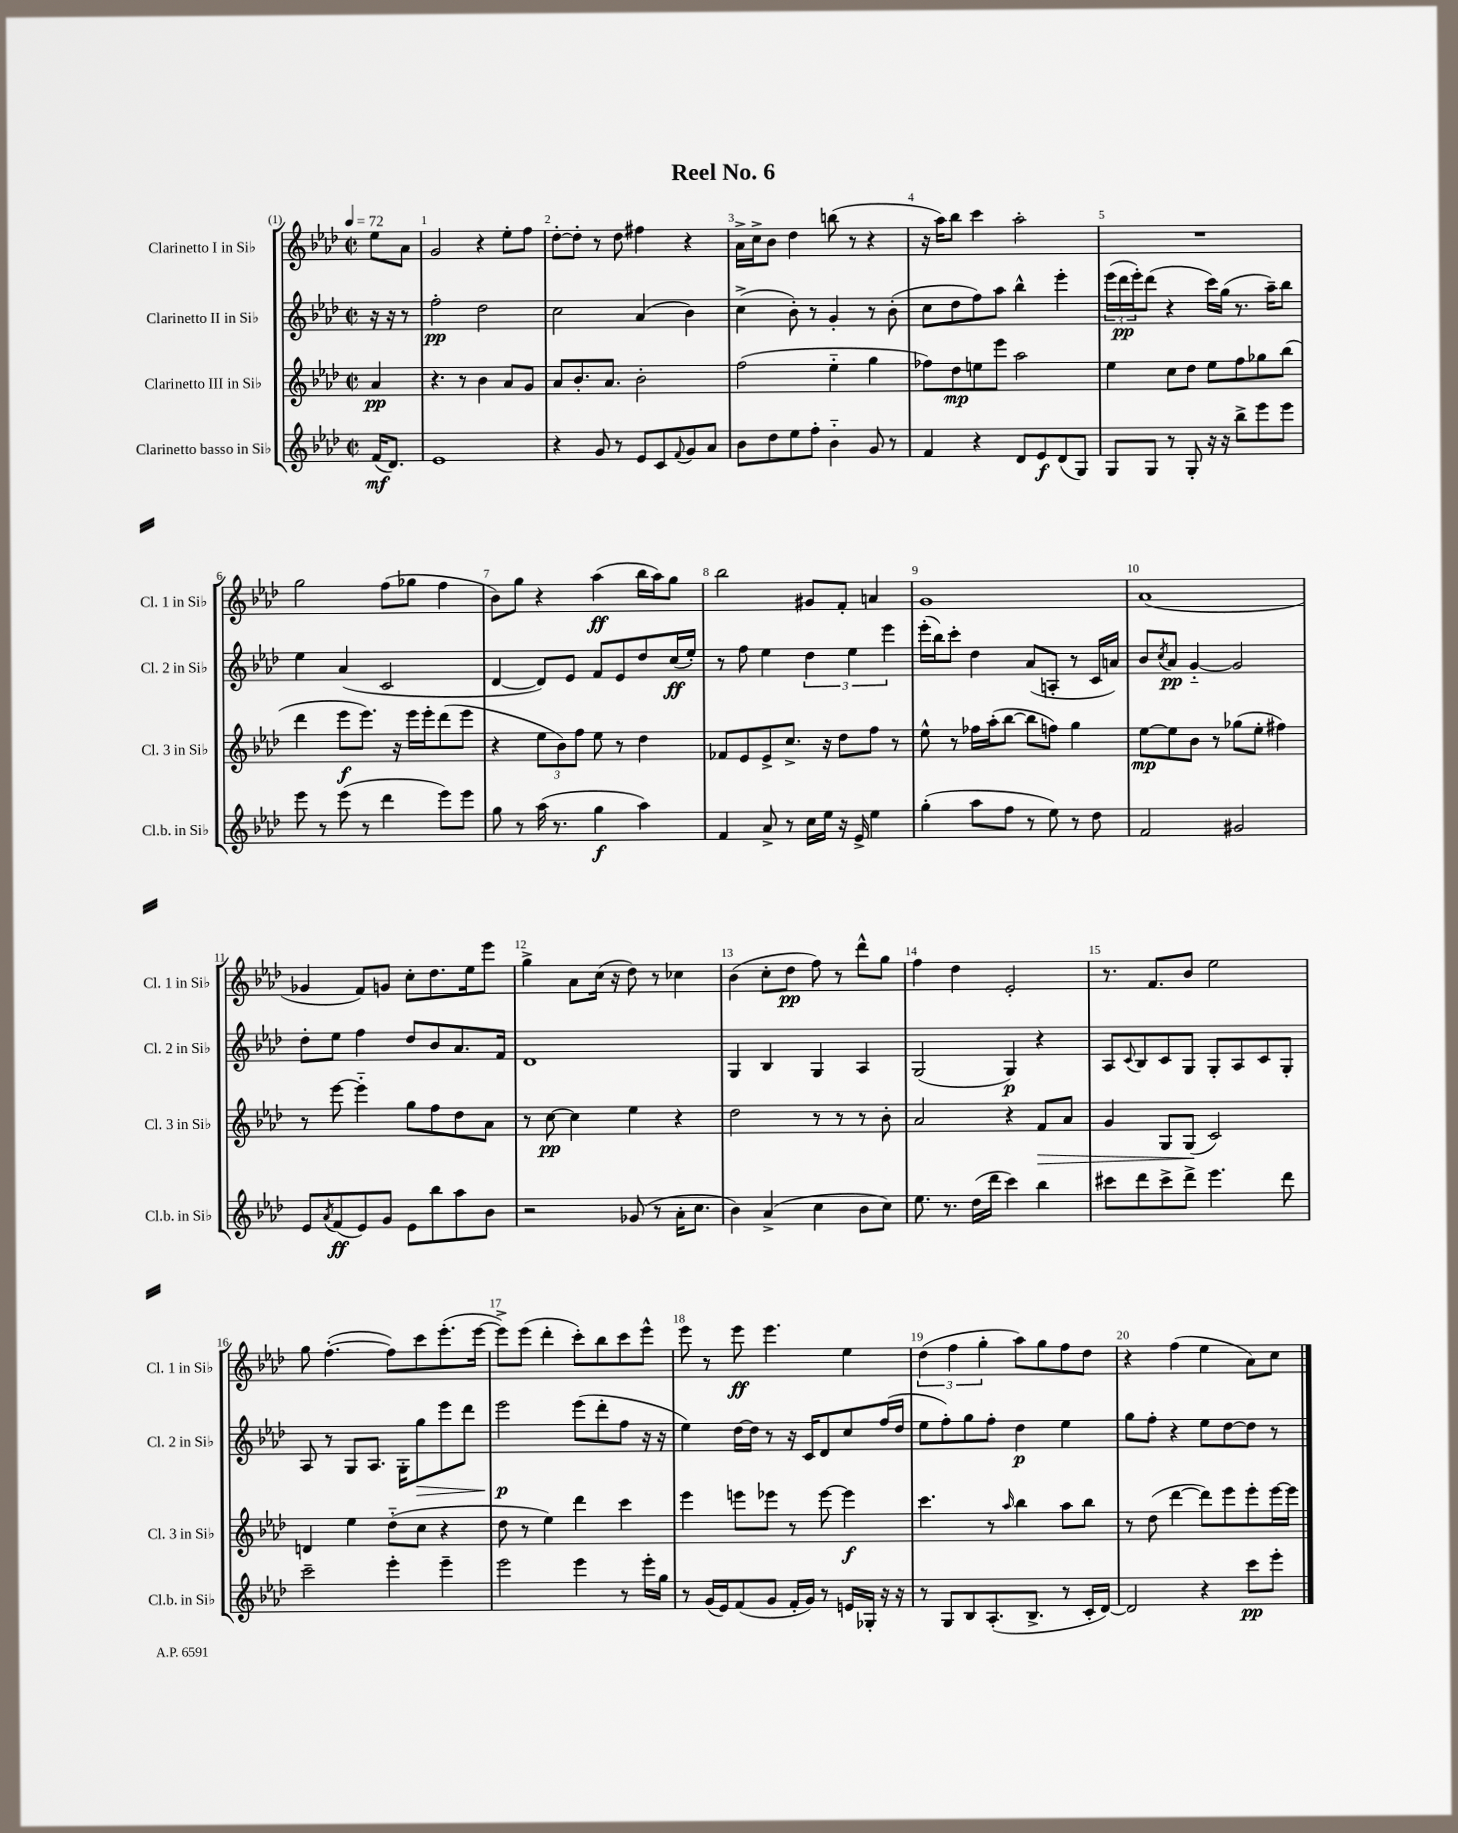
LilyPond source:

\header { title = "Reel No. 6" }
<<
\new StaffGroup <<
\new Staff = "s0" \with { instrumentName = "Clarinetto I in Sib" shortInstrumentName = "Cl. 1 in Sib" } {
    \clef treble \key aes \major \defaultTimeSignature \time 2/2 \partial 4 \tempo 4 = 72
    ees''8 aes'8 |
    g'2 r4 ees''8-. f''8 |
    des''8~-. des''8-. r8 des''8 fis''4 r4 |
    aes'16-> c''16-> bes'8 des''4 b''8( r8 r4 |
    r16 aes''16) bes''8 c'''4 aes''2-. |
    R1 |
    g''2 f''8( ges''8 f''4 |
    bes'8) g''8 r4 aes''4\ff( bes''16 aes''16) g''8 |
    bes''2 gis'8 f'8-. a'4 |
    g'1 |
    aes'1( |
    ges'4 f'8) g'8 c''8-. des''8. ees''16 ees'''8 |
    g''4-> aes'8 c''16( r16 des''8) r8 ces''4 |
    bes'4( c''8-. des''8\pp f''8) r8 des'''8-^ g''8 |
    f''4 des''4 ees'2-. |
    r8. f'8. bes'8 ees''2 |
    g''8 f''4.~-.( f''8) c'''8 ees'''8.-.( ees'''16~ |
    ees'''8->) ees'''8( des'''4-. c'''8-.) bes''8 c'''8 ees'''8-^ |
    ees'''8 r8 ees'''8\ff ees'''4. ees''4 |
    \tuplet 3/2 { des''4( f''4 g''4-. } aes''8) g''8 f''8 des''8 |
    r4 f''4( ees''4 aes'8) c''8 \bar "|." |
}
\new Staff = "s1" \with { instrumentName = "Clarinetto II in Sib" shortInstrumentName = "Cl. 2 in Sib" } {
    \clef treble \key aes \major \defaultTimeSignature \time 2/2 \partial 4
    r16 r16 r8 |
    f''2-.\pp des''2 |
    c''2 aes'4( bes'4) |
    c''4->( bes'8-.) r8 g'4-. r8 bes'8-.( |
    c''8 des''8 f''8) aes''8 bes''4-^ ees'''4-. |
    \tuplet 3/2 { ees'''16( des'''16\pp ees'''16-.) } des'''8( r4 c'''16) g''16( r8. aes''16--) bes''8 |
    ees''4 aes'4( c'2 |
    des'4~ des'8) ees'8 f'8 ees'8 des''8 c''16\ff( ees''16-.) |
    r8 f''8 ees''4 \tuplet 3/2 { des''4 ees''4 ees'''4 } |
    ees'''16-.( bes''16) c'''8-. des''4 aes'8( a8-. r8 c'16 a'16) |
    bes'8 \acciaccatura { c''8 } aes'8\pp g'4~-_ g'2 |
    des''8-. ees''8 f''4 des''8 bes'8 aes'8. f'16 |
    des'1 |
    g4 bes4 g4 aes4 |
    g2( g4\p) r4 |
    aes8 \appoggiatura { c'8 } bes8 c'8 g8 g8-. aes8 c'8 g8-. |
    aes8 r8 g8 aes8. g16-. g''8\> ees'''8 des'''8 |
    ees'''2\p\! ees'''8( des'''8-. f''8 r16 r16 |
    ees''4) des''16~ des''16 r8 r16 c'16 des'8 c''8 f''16( des''16 |
    ees''8 f''8-.) g''8 f''8-. des''4\p ees''4 |
    g''8 f''8-. r4 ees''8 des''8~ des''8 r8 \bar "|." |
}
\new Staff = "s2" \with { instrumentName = "Clarinetto III in Sib" shortInstrumentName = "Cl. 3 in Sib" } {
    \clef treble \key aes \major \defaultTimeSignature \time 2/2 \partial 4
    aes'4\pp |
    r4. r8 bes'4 aes'8 g'8 |
    aes'8 bes'8.-. aes'8. bes'2-. |
    f''2( ees''4-_ g''4 |
    fes''8) des''8\mp e''8 ees'''8 aes''2 |
    ees''4 c''8 des''8 ees''8 f''8 ges''8 bes''8( |
    des'''4 ees'''8\f ees'''8.) r16 ees'''16 ees'''16-. des'''8( ees'''8 |
    r4 \tuplet 3/2 { ees''8 bes'8) f''8 } ees''8 r8 des''4 |
    fes'8 ees'8 ees'8-> c''8.-> r16 des''8 f''8 r8 |
    ees''8-^ r8 fes''16 aes''16-.( bes''8~ bes''8 f''8) g''4 |
    ees''8~\mp ees''8 bes'8 r8 ges''8( ees''8-. fis''4) |
    r8 ees'''8~ ees'''4-_ g''8 f''8 des''8 aes'8 |
    r8 c''8~\pp c''4 ees''4 r4 |
    des''2 r8 r8 r8 bes'8-. |
    aes'2 r4 f'8\> aes'8 |
    g'4 g8 g8\!( c'2) |
    d'4 ees''4 des''8-_( c''8 r4 |
    des''8 r8 ees''4) des'''4 c'''4 |
    ees'''4 e'''8 ees'''8 r8 ees'''8~ ees'''4\f |
    c'''4. r8 \grace { aes''16 } bes''4 aes''8 bes''8 |
    r8 des''8( des'''4~ des'''8) ees'''8 ees'''8-. ees'''16~ ees'''16 \bar "|." |
}
\new Staff = "s3" \with { instrumentName = "Clarinetto basso in Sib" shortInstrumentName = "Cl.b. in Sib" } {
    \clef treble \key aes \major \defaultTimeSignature \time 2/2 \partial 4
    f'16\mf( des'8.) |
    ees'1 |
    r4 g'8 r8 ees'8 c'8 \appoggiatura { f'8 } g'8 aes'8 |
    bes'8 des''8 ees''8 f''8-. bes'4-_ g'8 r8 |
    f'4 r4 des'8 ees'8\f des'8( g8) |
    g8 g8 r8 g8-. r16 r16 bes''8-> ees'''8 ees'''8 |
    ees'''8 r8 ees'''8( r8 des'''4 ees'''8) ees'''8 |
    g''8 r8 aes''16( r8. g''4\f aes''4) |
    f'4 aes'8-> r8 c''16 ees''16 r16 ees'16-> ees''4 |
    g''4-.( aes''8 f''8 r8 ees''8) r8 des''8 |
    f'2 gis'2 |
    ees'8 \acciaccatura { aes'8 } f'8\ff( ees'8) g'8 ees'8 bes''8 aes''8 bes'8 |
    r2 ges'8( r8 aes'16-. c''8. |
    bes'4) aes'4->( c''4 bes'8 c''8) |
    ees''8. r8. des''16( des'''16 c'''4) bes''4 |
    cis'''8 des'''8 cis'''8-> des'''8-> ees'''4. des'''8 |
    c'''2-- ees'''4-. ees'''4-- |
    ees'''2 ees'''4 r8 ees'''16-. g''16 |
    r8 g'16( ees'16) f'8( g'8 f'16-. g'16) r8 e'16 ges16-. r16 r16 |
    r8 g8 bes8 aes8.-.( bes8.-> r8 c'16-. des'16~) |
    des'2 r4 c'''8\pp ees'''8-. \bar "|." |
}
>>
>>
\layout { \context { \Score \override BarNumber.break-visibility = ##(#f #t #t) barNumberVisibility = #all-bar-numbers-visible } }
